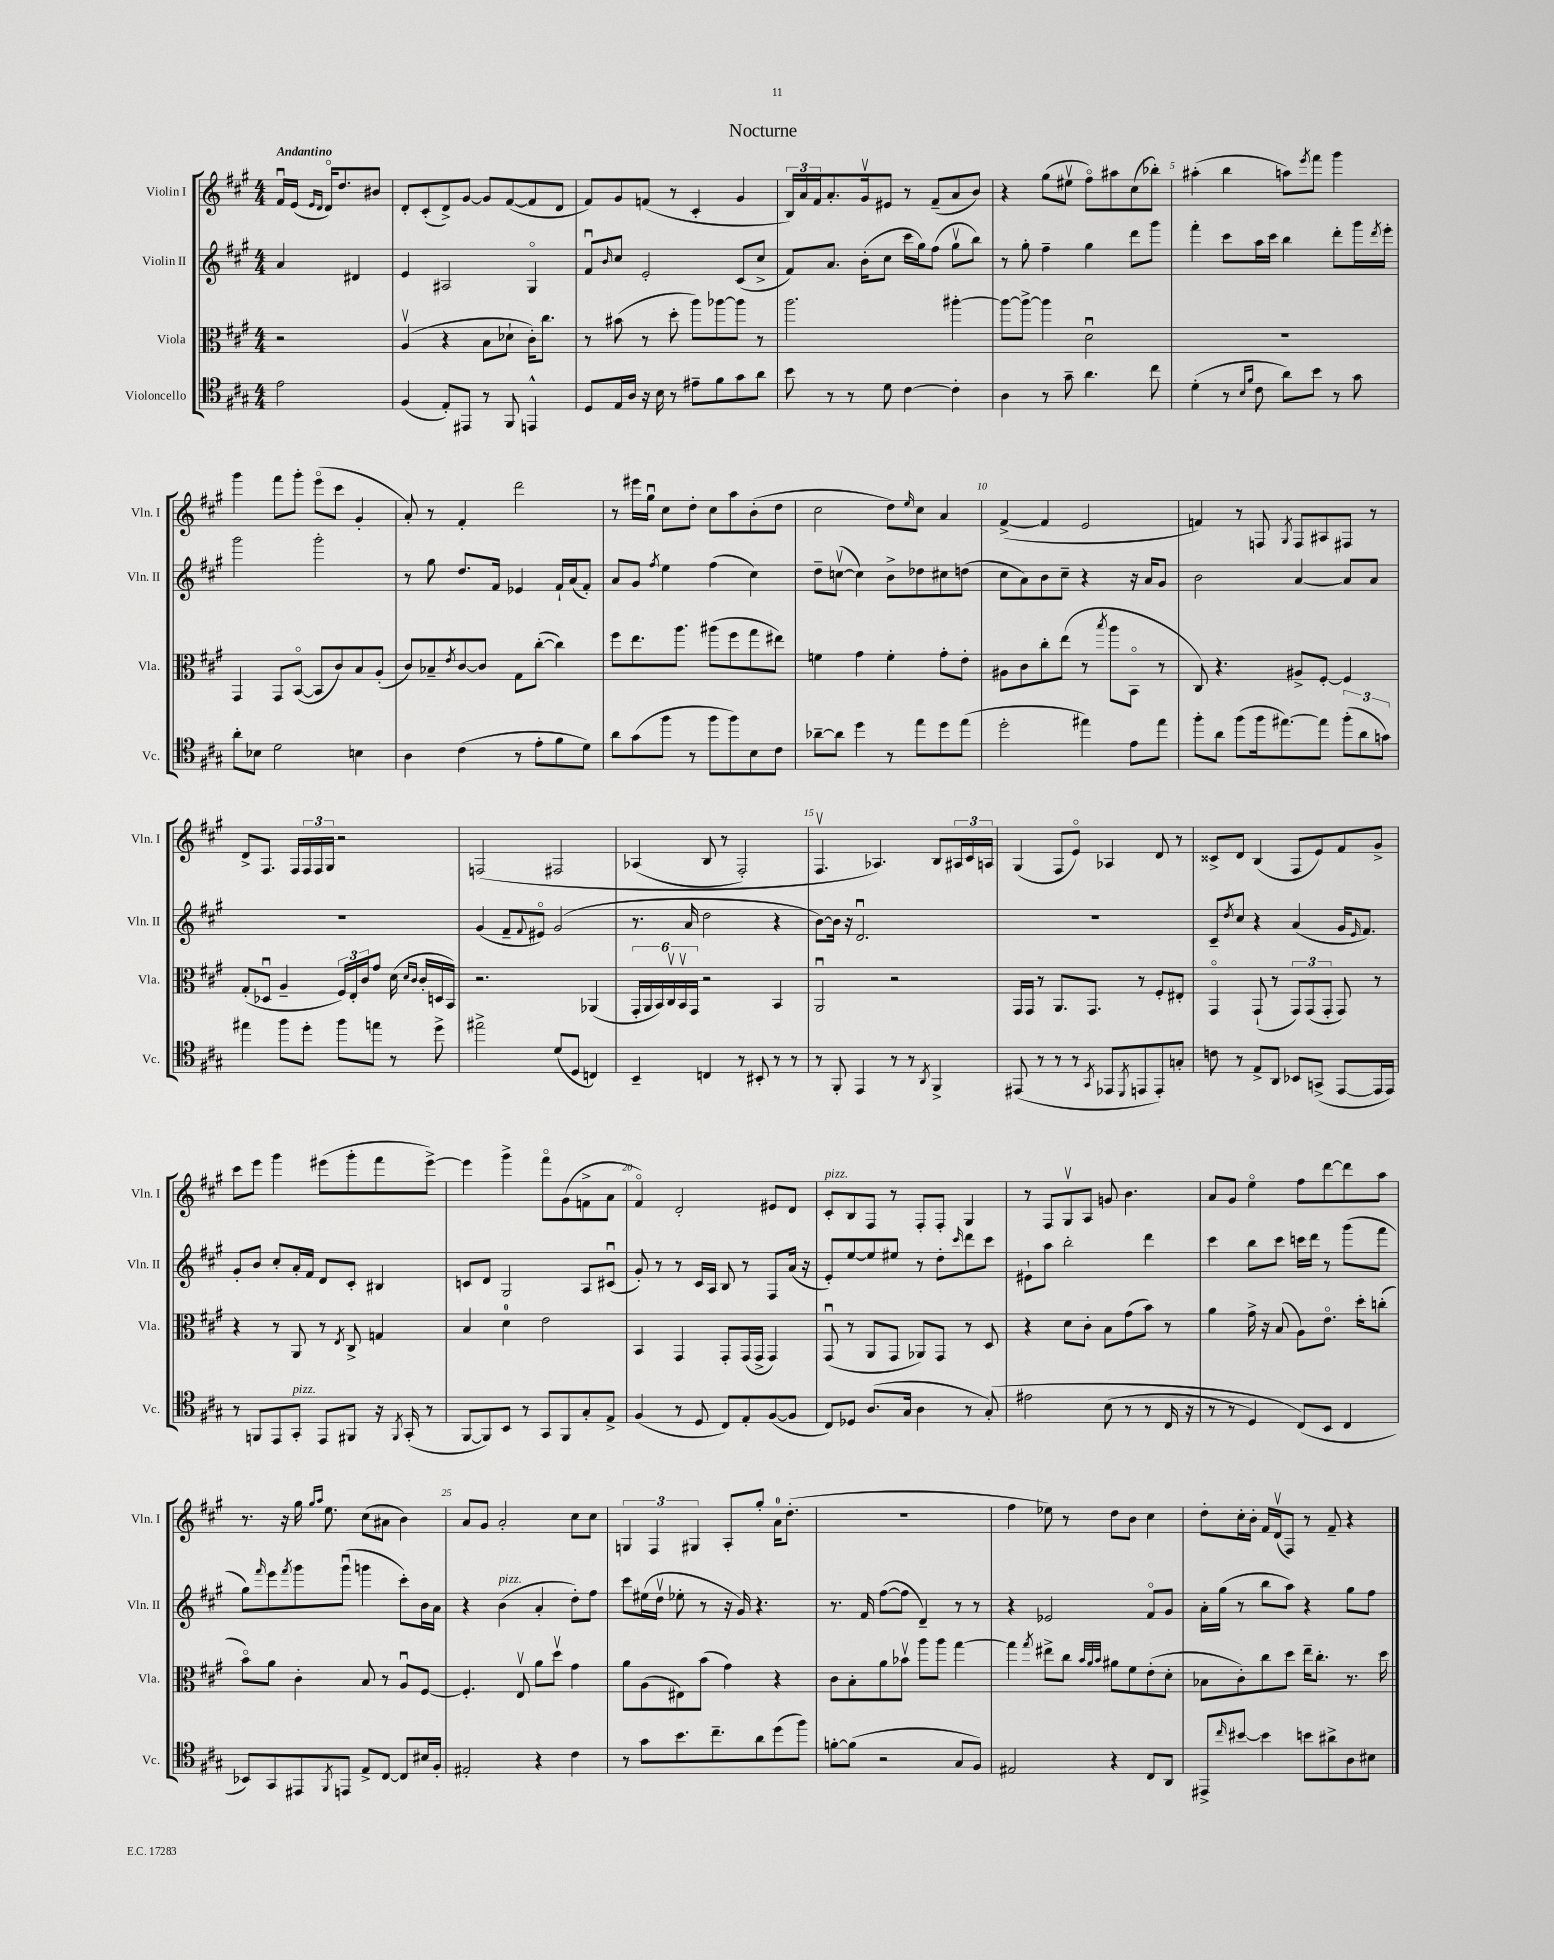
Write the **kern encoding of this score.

**kern	**kern	**kern	**kern
*part4	*part3	*part2	*part1
*staff4	*staff3	*staff2	*staff1
*I"Violoncello	*I"Viola	*I"Violin II	*I"Violin I
*I'Vc.	*I'Vla.	*I'Vln. II	*I'Vln. I
*clefC4	*clefC3	*clefG2	*clefG2
*k[f#c#g#]	*k[f#c#g#]	*k[f#c#g#]	*k[f#c#g#]
*M4/4	*M4/4	*M4/4	*M4/4
=	=	=	=
!	!	!	!LO:TX:a:B:t=Andantino
2e\	2r	4a/	16f#u/LL
.	.	.	(16e/JJ
.	.	.	16qqe/LL
.	.	.	16qqd/JJ
.	.	.	16d/KL)
.	.	.	8.dd/
.	.	4d#X/	.
.	.	.	8b#X/J
=1	=1	=1	=1
(4F#/	(4Av/	4e/	8d'/L
.	.	.	(8c#'/
8E'/L)	4r	2A#X/	8d^/)
8EE#X/J	.	.	[8g#/J
8r	8B\L	.	8g#/L]
8FF#/	8d-X`\J	.	([8f#/
4EEn^^/	16c#'\KL)	4G#/	8f#/]
.	8.cc#\J	.	.
.	.	.	8d/J
=2	=2	=2	=2
8D/L	8r	8f#u/L	8f#/L)
.	.	16qqb/	.
16E/L	(8b#X\	8cc#/J	8g#/
16A/JJ	.	.	.
16r	8r	2e'/	(8fn/J
16B\	.	.	.
8r	8dd'\	.	8r
8e#X~\L	8aa\L)	.	4c#'/
8f#\	[8aa-X\	.	.
8g#\	8aa-\J]	(8c#/L	4g#/
8a\J	8r	8cc#^/J	.
=3	=3	=3	=3
8b\	2.aa\	8f#/L)	24B/LL)
.	.	.	24a/
.	.	.	24f#/J
8r	.	8.a/J	8.a'/
8r	.	.	.
.	.	(16b'\KL	16g#v/k
8d\	.	8cc#\J	8e#X/J
[4c#\	.	16ccc#\LL	8r
.	.	16gg#\J)	.
.	.	(8ff#\J	(8f#~/L
4c#'\]	[4aa#X'\	8gg#v\L	8a/
.	.	8bb\J)	8b/J)
=4	=4	=4	=4
4A\	8aa#\L_	8r	4r
.	8aa#^\J_	8gg#'\	.
8r	4aa#\]	4ff#~\	(8gg#\L
8g#~\	.	.	8ee#Xv\J
4.a\	2du\	4gg#\	8ff#\L)
.	.	.	8aa#X\
.	.	8ddd\L	(8cc#\
8cc#\	.	8ggg#\J	8bb-X'\J)
=5	=5	=5	=5
(4d'\	1r	4fff#'\	(4aa#X'\
8r	.	8ccc#\L	4bb\
16qqB/LL	.	.	.
16qqf#/JJ	.	.	.
8c#\	.	16aa\L	.
.	.	16ccc#\JJ	.
8a\L)	.	4bb\	8aan\L)
.	.	.	8qeee/
8b\J	.	.	8fff#\J
8r	.	8ddd'\L	4ggg#\
8g#\	.	16ggg#\L	.
.	.	8qddd/	.
.	.	16eee'\JJ	.
!!LO:LB:g=z
=6	=6	=6	=6
8a'\L	4GG#/	2ggg#\	4ggg#\
8B-X\J	.	.	.
2d\	8GG#/L	.	8fff#\L
.	([8BB/J	.	8ggg#'\J
.	8BB/L]	2ggg#'\	(8eee\L
.	8c#/)	.	8ccc#\J
4Bn\	8B/	.	4g#'/
.	(8A'/J	.	.
=7	=7	=7	=7
4A\	8c#/L)	8r	8a'/)
.	8B-X~/	8gg#\	8r
.	8qe/	.	.
(4c#\	[8c#/	8.dd/L	4f#'/
.	8c#/J]	.	.
.	.	16f#/Jk	.
8r	8G#\L	4e-X/	2ddd\
8e'\L	([8cc#'\J	.	.
8f#\	4cc#\])	16f#`/LL	.
.	.	(16a/J	.
8d\J)	.	8f#'/J)	.
=8	=8	=8	=8
8a\L	8ff#\L	8a/L	8r
(8g#\	8.ee\	8g#/J	16eee#X\LL
.	.	.	16gg#u\JJ
.	.	8qff#/	.
8ff#\J	.	4ee\	8cc#\L
.	8.aa\J	.	.
8r	.	.	8dd'\J
8ff#\L	(8aa#X\L	(4ff#\	8cc#\L
8ff#\)	8ff#\	.	8aa\
8B\	8gg#\	4cc#\)	(8b'\
8c#\J	8ee#X\J)	.	8dd\J
=9	=9	=9	=9
[8a-X~\L	4fn\	8dd~\L	2cc#\
8a-\J]	.	([8ccnv\J	.
4dd\	4g#\	4cc\])	.
8r	4f'\	8b^\L	8dd\L)
.	.	.	16qqee/
8ee\L	.	8dd-X\	8cc#\J
8dd\	8g#'\L	8cc#X\	4a/
(8ee\J	8e'\J	(8ddn\J	.
=10	=10	=10	=10
2dd'\	8A#X\L	8cc#\L	([4f#^/
.	8c#\	8a\)	.
.	8cc#'\	8b\	4f#/]
.	(8ee\J	8cc#~\J	.
4ee#X\)	8r	4r	2e/
.	8qbb/	.	.
.	8aa\L	.	.
8e\L	8BB\J	16r	.
.	.	16a/KL	.
8ee#\J	8r	8g#/J	.
=11	=11	=11	=11
8ff#'\L	8C#/)	2b\	4fn/)
8a\J	4.r	.	.
(8ff#\L	.	.	8r
16ff#\k	.	.	8Fn/
[8.ee#X\)	.	.	.
.	.	.	8qG#/
.	8A#X^/L	[4a/	8F/L
8ee#\J]	[8F#'/J	.	8A#X/
(12ff#'\L	4F#/]	8a/L]	8F#X/J
12a\	.	.	.
.	.	8a/J	8r
12gn\J)	.	.	.
!!LO:LB:g=z
=12	=12	=12	=12
4ee#X\	(8G#'/L	1r	8d^/L
.	8D-Xu/J	.	8.F#/J
8ff#\L	4A~/	.	.
.	.	.	16F#/LL
8dd'\J	.	.	24F#/
.	.	.	24F#/
.	.	.	24G#/JJ
8ff#\L	24F#/LL)	.	2r
.	24E'/	.	.
.	24c#/J	.	.
8een\J	8g#/J	.	.
8r	(16d\	.	.
.	16qqd/LL	.	.
.	16qqc#/JJ	.	.
.	16c#'/LL	.	.
8dd^\	16Dn/	.	.
.	16BB/JJ)	.	.
=13	=13	=13	=13
2ee#X^\	2.r	(4g#/	(2Fn/
.	.	8f#~/L	.
.	.	8qqf#/	.
.	.	8e#X/J)	.
(8d/L	.	(2g#/	2F#X/
8D/J	.	.	.
4Cn/)	(4AA-X/	.	.
=14	=14	=14	=14
4BB~/	24GG#'/LL	8.r	(4A-X/
.	24AA/	.	.
.	24BB/)	.	.
.	24C#v/	.	.
.	24BBv/	.	.
.	.	16a/	.
.	24GG#/JJ	.	.
4Cn/	2r	2dd\	8B/
.	.	.	8r
8r	.	.	2F#'/)
8BB#X'/	.	.	.
8r	4BB/	4r	.
8r	.	.	.
=15	=15	=15	=15
8r	2AAu/	[8b\L)	4.F#v/
8FF#'/	.	16b\Jk]	.
.	.	16r	.
4EE/	.	2.du/	.
.	.	.	4.A-X/)
8r	2r	.	.
8r	.	.	.
8qAA/	.	.	.
4FF#^/	.	.	8B/L
.	.	.	24A#X/L
.	.	.	24c#/
.	.	.	24An/JJ
=16	=16	=16	=16
(8EE#X/	16GG#/LL	1r	(4G#/
.	16GG#/JJ	.	.
8r	8r	.	.
8r	8.AA/L	.	8F#/L
8r	.	.	8e/J)
.	8.GG#/J	.	.
8qGG#/	.	.	.
8EE-X/L	.	.	4A-X/
8qDD/	.	.	.
8EEn/	8r	.	.
8EE'/)	8F#'/L	.	8d/
8Gn'/J	8E#X'/J	.	8r
=17	=17	=17	=17
8cn\	4GG#/	8c#~/L	8c##X^/L
.	.	8qdd/	.
8r	.	8cc#/J	8d/J
8E^/L	(8GG#`/	4r	(4B/
8AA/J	8r	.	.
8BB-X/L	12GG#/L)	(4a/	8F#/L
.	(12GG#/	.	.
(8GGn^/J	.	.	8e/)
.	12GG#'/J	.	.
[8EE/L	8GG#/)	16g#/KL	8f#/
.	.	16qqe/	.
.	.	8.f#/J)	.
16EE/L]	8r	.	8g#^/J
16EE/JJ)	.	.	.
!!LO:LB:g=z
=18	=18	=18	=18
8r	4r	8g#'/L	8ccc#\L
8FFn/L	.	8b/J	8eee\J
8EE/	8r	8cc#'/L	4ggg#\
!LO:TX:a:i:t=pizz.	!	!	!
8GG#'/J	8AA/	16a'/L	.
.	.	16f#/JJ	.
8EE/L	8r	8d/L	(8eee#X\L
.	8qE/	.	.
8FF#X/J	8C#^/	8c#'/J	8ggg#'\
16r	4Gn/	4B#X/	8fff#\
8qFF#/	.	.	.
(16GG#'/	.	.	.
8r	.	.	[8eee#^\J)
=19	=19	=19	=19
[8FF#/L	4B/	8cn/L	4eee#\]
8FF#/])	.	8d/J	.
8BB/J	4d\	2G#/	4ggg#^\
8r	.	.	.
8GG#/L	2e\	.	8fff#\L
8FF#/	.	.	(8g#\
8G#'/	.	8A/L	8fn^\
8E^/J	.	(8c#Xu/J	8a\J
=20	=20	=20	=20
(4F#/	4BB/	8g#'/)	4f#/)
.	.	8r	.
8r	4GG#/	8r	2d'/
8D/	.	16c#/LL	.
.	.	16A/JJ	.
8C#/L)	8GG#'/L	8B/	.
8E'/	(16GG#/L	8r	.
.	16GG#^/JJ	.	.
([8F#/	4GG#/)	8F#/L	8e#X/L
8F#/J]	.	(16a/Jk	8d/J
.	.	16r	.
=21	=21	=21	=21
!	!	!	!LO:TX:a:i:t=pizz.
8C#/L)	(8GG#u/	8e'/L)	8c#'/L
8D-X/J	8r	[8ee/	8B/
(8.A/L	8AA/L	8ee/]	8F#/J
.	8GG#/J	8ee#X/J	8r
16G#/Jk	.	.	.
4A\	8AA-X/L)	8r	8F#'/L
.	8GG#/J	8dd'\L	8F#'/J
.	.	16qqccc#/	.
8r	8r	8ddd\	4G#/
(8G#'/)	8D/	8ccc#\J	.
=22	=22	=22	=22
2e#X\	4r	8e#X`\L	8r
.	.	8aa\J	8F#/L
.	8d\L	2bb'\	8G#v/
.	8c#'\J	.	8A/J
(8B\	8B\L	.	8gn/
8r	(8g#\	.	4.b\
8r	8b\J)	4ddd\	.
16C#/	8r	.	.
16r	.	.	.
=23	=23	=23	=23
8r	4a\	4ccc#\	8a/L
8r	.	.	8g#/J
4D/)	16g#^\	8bb\L	4ee\
.	16r	.	.
.	(8B/	8ccc#\J	.
(8C#/L)	8A\L)	16cccn\LL	8ff#\L
.	.	16ddd\JJ	.
8BB/J	8.e\J	8r	[8ddd\
4C#/	.	(8ggg#\L	8ddd\]
.	16dd'\KL	.	.
.	(8ccn'\J	8fff#\J	8aa\J
!!LO:LB:g=z
=24	=24	=24	=24
8BB-X/L)	8b\L)	8gg#\L)	8.r
.	.	16qqfff#/	.
8GG#/	8a\J	8eee\	.
.	.	.	16r
.	.	8qfff#/	.
8EE#X/	4c#'\	8ggg#\	16gg#\
.	.	.	16qqgg#/LL
.	.	.	16qqaa/JJ
.	.	.	8.ee\
8qFF#/	.	.	.
8EEn/J	.	(8ggg#u\J	.
8E^/L	8B/	4gggn\	(8cc#\L
[8C#/J	8r	.	8a#X\J
8C#/L]	8Au/L	8ccc#'\L)	4b\)
16B#X/L	[8F#/J	16b\L	.
16F#'/JJ	.	16a\JJ	.
=25	=25	=25	=25
2E#X'/	4.F#'/]	4r	8a/L
.	.	.	8g#/J
!	!	!LO:TX:a:i:t=pizz.	!
.	.	(4b\	2a'/
.	8Ev/	.	.
4r	8a\L	4a'/	.
.	8ddv\J	.	.
4c#\	4g#\	8dd'\L)	8cc#\L
.	.	8ff#\J	8cc#\J
=26	=26	=26	=26
8r	8a\L	8ccc#\L	6Gn/
8g#\L	(8A\	(16ee#X\L	.
.	.	.	6F#/
.	.	16ddv\JJ	.
8.b\	8E#X\)	8ee-X'\	.
.	.	.	6G#X/
.	(8b\J	8r	.
8.cc#~\	.	.	.
.	4g#\)	16r	8A'/L
.	.	16g#/)	.
8a\	.	4.r	8gg#'/J
(8dd\	4r	.	16a\KL
.	.	.	(8.dd'\J
8ff#\J)	.	.	.
=27	=27	=27	=27
[8fn'\L	8c#\L	8.r	1r
(8f\J]	8B'\	.	.
.	.	16f#/	.
2r	8a\	([8ff#\L	.
.	8b-Xv\J	8ff#\J]	.
.	8aa\L	4d~/)	.
.	8aa\J	.	.
8G#/L	[4gg#\	8r	.
8F#/J)	.	8r	.
=28	=28	=28	=28
2E#X/	4gg#\]	4r	4ff#\
.	8qgg#/	.	.
.	8ee#X^\L	2e-X/	8ee-X\)
.	8cc#\J	.	8r
.	32qqb/LLL	.	.
.	32qqa/	.	.
.	32qqb/JJJ	.	.
4r	8a#X\L	.	8dd\L
.	8f#\	.	8b\J
8C#/L	(8e'\	8f#/L	4cc#\
8AA/J	8d'\J	8g#/J	.
=29	=29	=29	=29
8EE#X^/L	8B-X\L	16a'\LL	8dd'\L
.	.	(16gg#\JJ	.
16qqcc#/	.	.	.
[8b#X/J	8c#'\)	8r	16cc#'\L
.	.	.	16b'\JJ
4b#\]	8cc#\	8bb\L	16f#/LL
.	.	.	(16dv/J
.	8dd\J	8aa\J)	8F#/J)
8bn\L	16ee~\KL	4r	8r
.	8.cc#'\J	.	.
8a#X^\	.	.	8f#~/
8A\	8.r	8gg#\L	4r
8B#X\J	.	8ff#\J	.
.	16dd\	.	.
==	==	==	==
*-	*-	*-	*-
